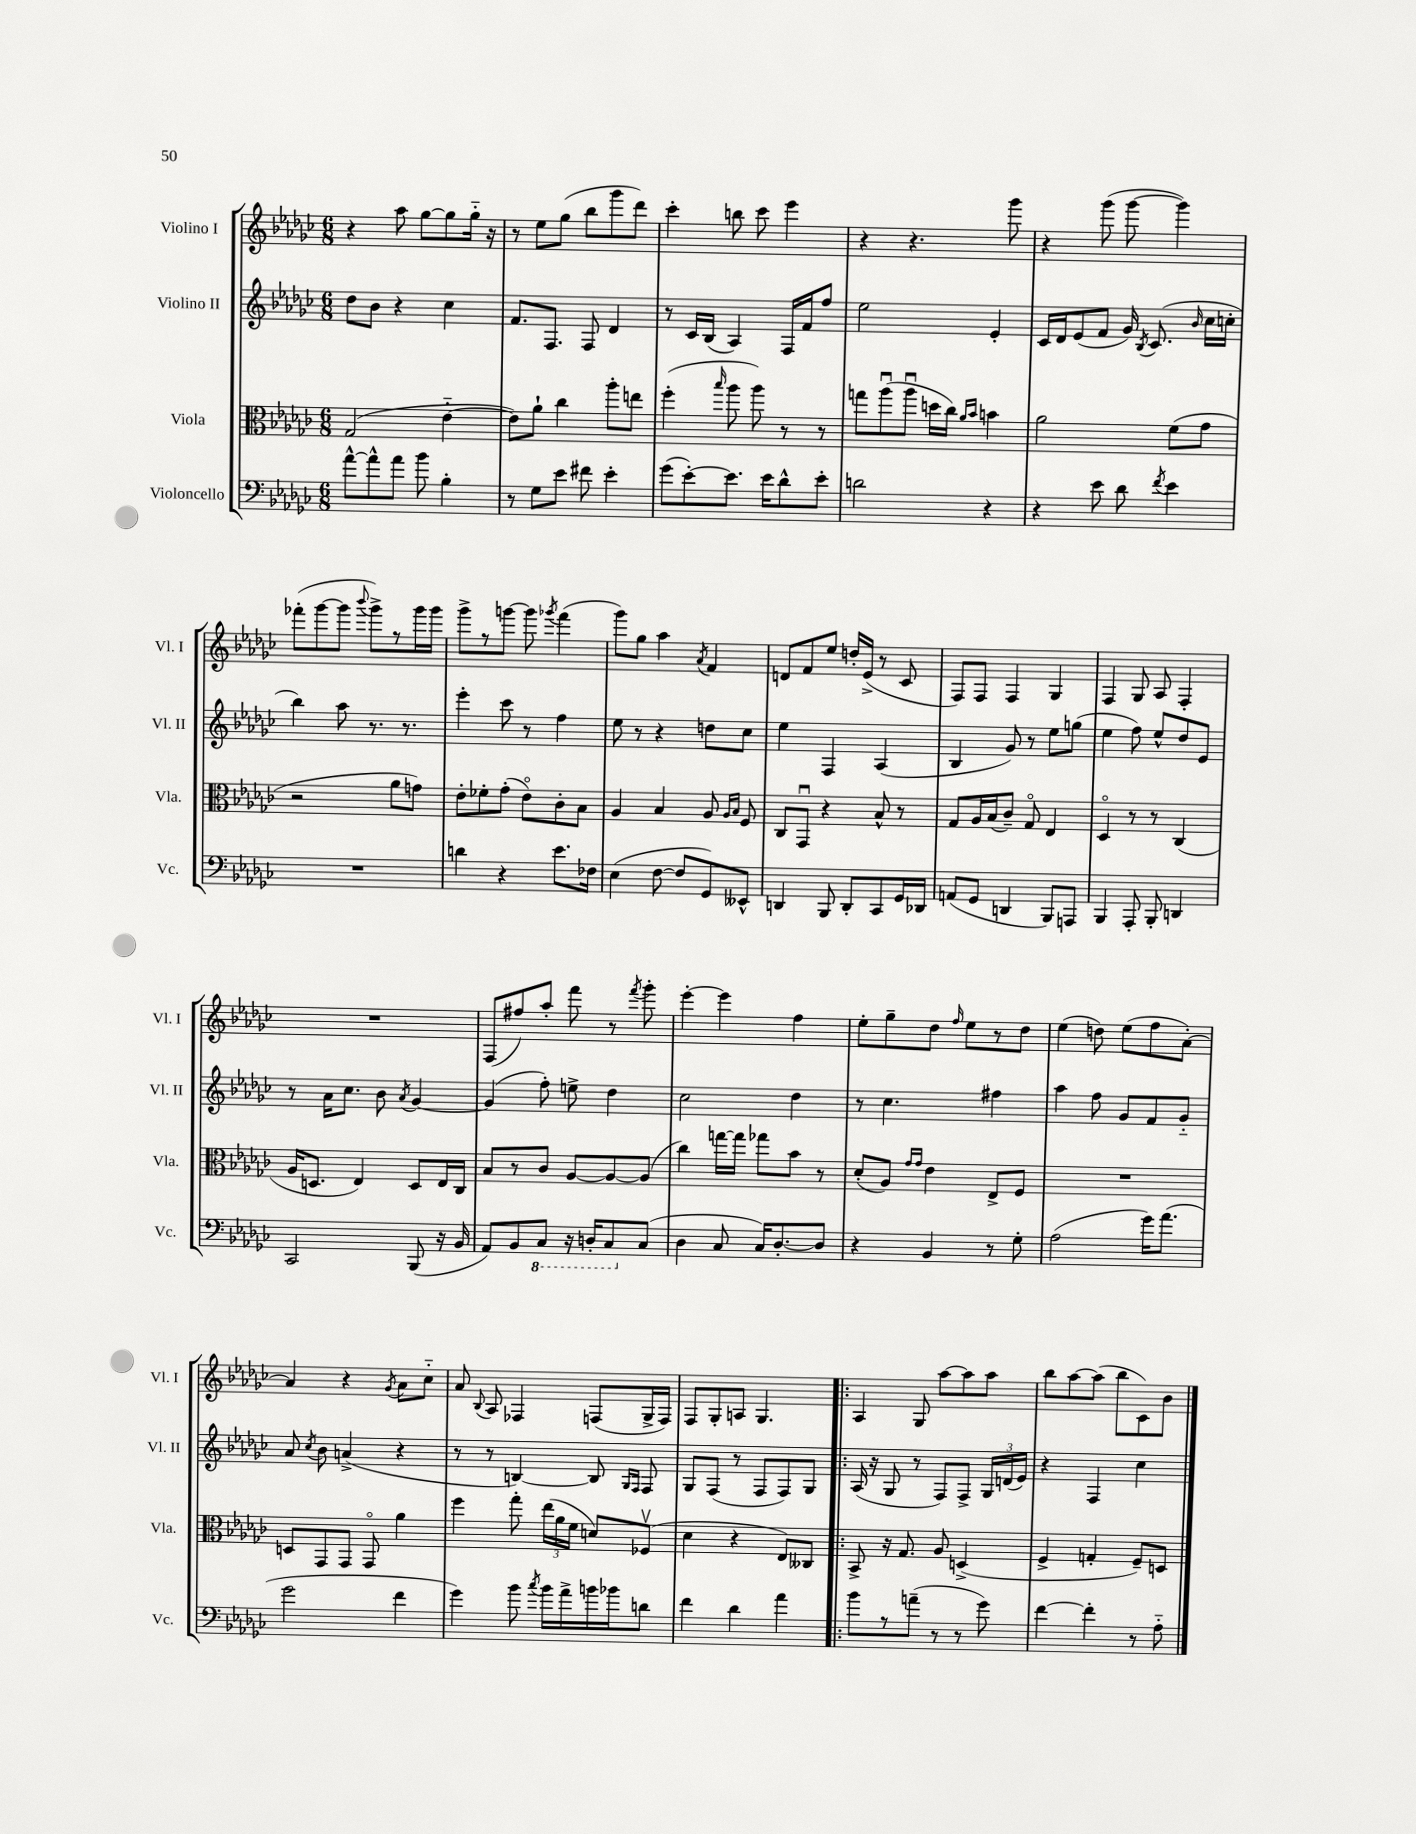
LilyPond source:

<<
\new StaffGroup <<
\new Staff = "s0" \with { instrumentName = "Violino I" shortInstrumentName = "Vl. I" } {
    \clef treble \key ges \major \numericTimeSignature \time 6/8
    \autoBeamOff r4 aes''8 ges''8[~ ges''8 ges''16]-_ r16 |
    r8 ees''8[ ges''8]( bes''8[ ges'''8 des'''8]) |
    ces'''4-. b''8 ces'''8 ees'''4 |
    r4 r4. ges'''8 |
    r4 ges'''8( ges'''8~ ges'''4) |
    fes'''8[-.( ges'''8~ ges'''8] \appoggiatura { bes'''8 } ges'''8[->) r8 ges'''16 ges'''16] |
    ges'''8[-> r8 g'''8]~ g'''8 \acciaccatura { ges'''8 } f'''4( |
    ges'''8[) ges''8] aes''4 \acciaccatura { aes'8 } f'4 |
    d'8[ f'8 ees''8] d''16[-. ees'16]->( r8 ces'8 |
    f8[) f8] f4 ges4 |
    f4 ges8 aes8 f4-. |
    R2. |
    f8[( fis''8) aes''8]-. f'''8 r8 \acciaccatura { f'''8 } ges'''8-. |
    ees'''4~-. ees'''4 f''4 |
    ees''8[-. ges''8-- des''8] \grace { f''16 } ees''8[ r8 des''8] |
    ees''4( d''8) ees''8[( f''8 aes'8]~-.) |
    aes'4 r4 \acciaccatura { ges'8 } aes'8[ ces''8]-_ |
    aes'8 \appoggiatura { bes8 } aes8 fes4 f8[( ges16-> f16]) |
    f8[ ges8-. a8] ges4. |
    \bar ".|:" aes4 ges8 aes''8[~ aes''8 aes''8] |
    bes''8[ aes''8~ aes''8]( bes''8[ ces'8) bes'8] \bar "|." |
}
\new Staff = "s1" \with { instrumentName = "Violino II" shortInstrumentName = "Vl. II" } {
    \clef treble \key ges \major \numericTimeSignature \time 6/8
    \autoBeamOff des''8[ bes'8] r4 ces''4 |
    f'8.[ f8.] f8 des'4 |
    r8 ces'16[ bes16]( aes4) f16[ f'16 f''8] |
    ees''2 ees'4-. |
    ces'16[ des'16 ees'8( f'8] ges'16) \acciaccatura { bes8 } ces'8.( \grace { bes'16 } ces''16[ c''16]-. |
    bes''4) aes''8 r8. r8. |
    ees'''4-. ces'''8 r8 f''4 |
    ees''8 r8 r4 d''8[ ces''8] |
    ees''4 f4 aes4( |
    bes4 ges'8) r8 ees''8[ g''8]( |
    ees''4 f''8) ees''8[-^ des''8 ees'8] |
    r8 aes'16[ ces''8.] bes'8 \acciaccatura { aes'8 } ges'4~ |
    ges'4( f''8-.) e''8-> des''4 |
    ces''2 des''4 |
    r8 ces''4. fis''4 |
    aes''4 f''8 ges'8[ f'8 ges'8]-_ |
    aes'8 \acciaccatura { ces''8 } bes'8 a'4->( r4 |
    r8 r8 b4~) b8 \grace { ges16[ f16] } f8 |
    ges8[ f8]( r8 f8[ f8) ges8] |
    \bar ".|:" aes16( r16 ges8 r8 f8[) f8]-> \tuplet 3/2 { ges16[ d'16( ees'16]) } |
    r4 f4 ces''4 \bar "|." |
}
\new Staff = "s2" \with { instrumentName = "Viola" shortInstrumentName = "Vla." } {
    \clef alto \key ges \major \numericTimeSignature \time 6/8
    \autoBeamOff ges2( ees'4~-_ |
    ees'8[) aes'8]-! ces''4 aes''8[-. e''8] |
    f''4-.( \grace { bes''16 } aes''8 aes''8) r8 r8 |
    g''8[ aes''8\downbow( aes''8]\downbow d''16[ ces''16]) \grace { aes'16[ bes'16] } b'4 |
    aes'2 f'8[( ges'8] |
    r2 aes'8[ g'8]) |
    ees'8[-. fes'8-. ges'8]-.( ees'8[\flageolet) ces'8-. bes8] |
    aes4 bes4 aes8 \grace { aes16[ bes16] } f8 |
    ces8[ ges,8]\downbow r4 bes8-^ r8 |
    ges8[ aes16 bes16( ces'8]--) ges8\flageolet ees4 |
    des4\flageolet r8 r8 ces4( |
    aes16[ d8.] ees4) d8[ ees16 ces16] |
    bes8[ r8 ces'8] aes8[~ aes8~ aes8]( |
    ces''4) g''16[~ g''16] ges''8[ bes'8] r8 |
    des'8[-.( aes8]) \grace { ges'16[ ges'16] } ees'4 ees8[-> f8] |
    R2. |
    d8[ ges,8 ges,8] ges,8\flageolet aes'4 |
    f''4 ges''8-. \tuplet 3/2 { ees''16[( aes'16 f'16] } d'8[) fes8]\upbow( |
    des'4 r4 ees8[) ceses8] |
    \bar ".|:" bes,8-> r16 ges8. aes8 d4->( |
    f4-> g4-. f8[--) d8] \bar "|." |
}
\new Staff = "s3" \with { instrumentName = "Violoncello" shortInstrumentName = "Vc." } {
    \clef bass \key ges \major \numericTimeSignature \time 6/8
    \autoBeamOff aes'8[~-^ aes'8-^ aes'8] bes'8 bes4-. |
    r8 ges8[ ees'8] fis'8 ees'4-. |
    ges'8[( ees'8~-.) ees'8.] ees'16[ des'8-^ ees'8]-. |
    d'2 r4 |
    r4 ees'8 des'8 \acciaccatura { f'8 } ees'4 |
    R2. |
    d'4 r4 ees'8.[ fes16] |
    ees4( f8~ f8[ ges,8) eeses,8]-^ |
    d,4 bes,,8 d,8[-. ces,8 ges,16 des,16] |
    a,8[( ges,8] d,4 bes,,8[) a,,8] |
    bes,,4 aes,,8-. bes,,8-. d,4 |
    ces,2 bes,,8( r16 bes,16 |
    aes,8[) bes,8 \ottava #-1 ces,8] r16 d,16[-. ces,8 \ottava #0 ces8]( |
    des4 ces8 ces16[) des8.~-. des8] |
    r4 bes,4 r8 ges8-. |
    aes2( ges'16[) aes'8.]( |
    ges'2 f'4 |
    ges'4) bes'8 \acciaccatura { ces''8 } bes'16[ aes'16-> b'16 bes'16 d'8] |
    f'4 des'4 aes'4 |
    \bar ".|:" bes'8[ r8 a'8]--( r8 r8 ges'8) |
    f'4~ f'4-. r8 aes8-_ \bar "|." |
}
>>
>>
\layout { \context { \Score \remove "Bar_number_engraver" } }
